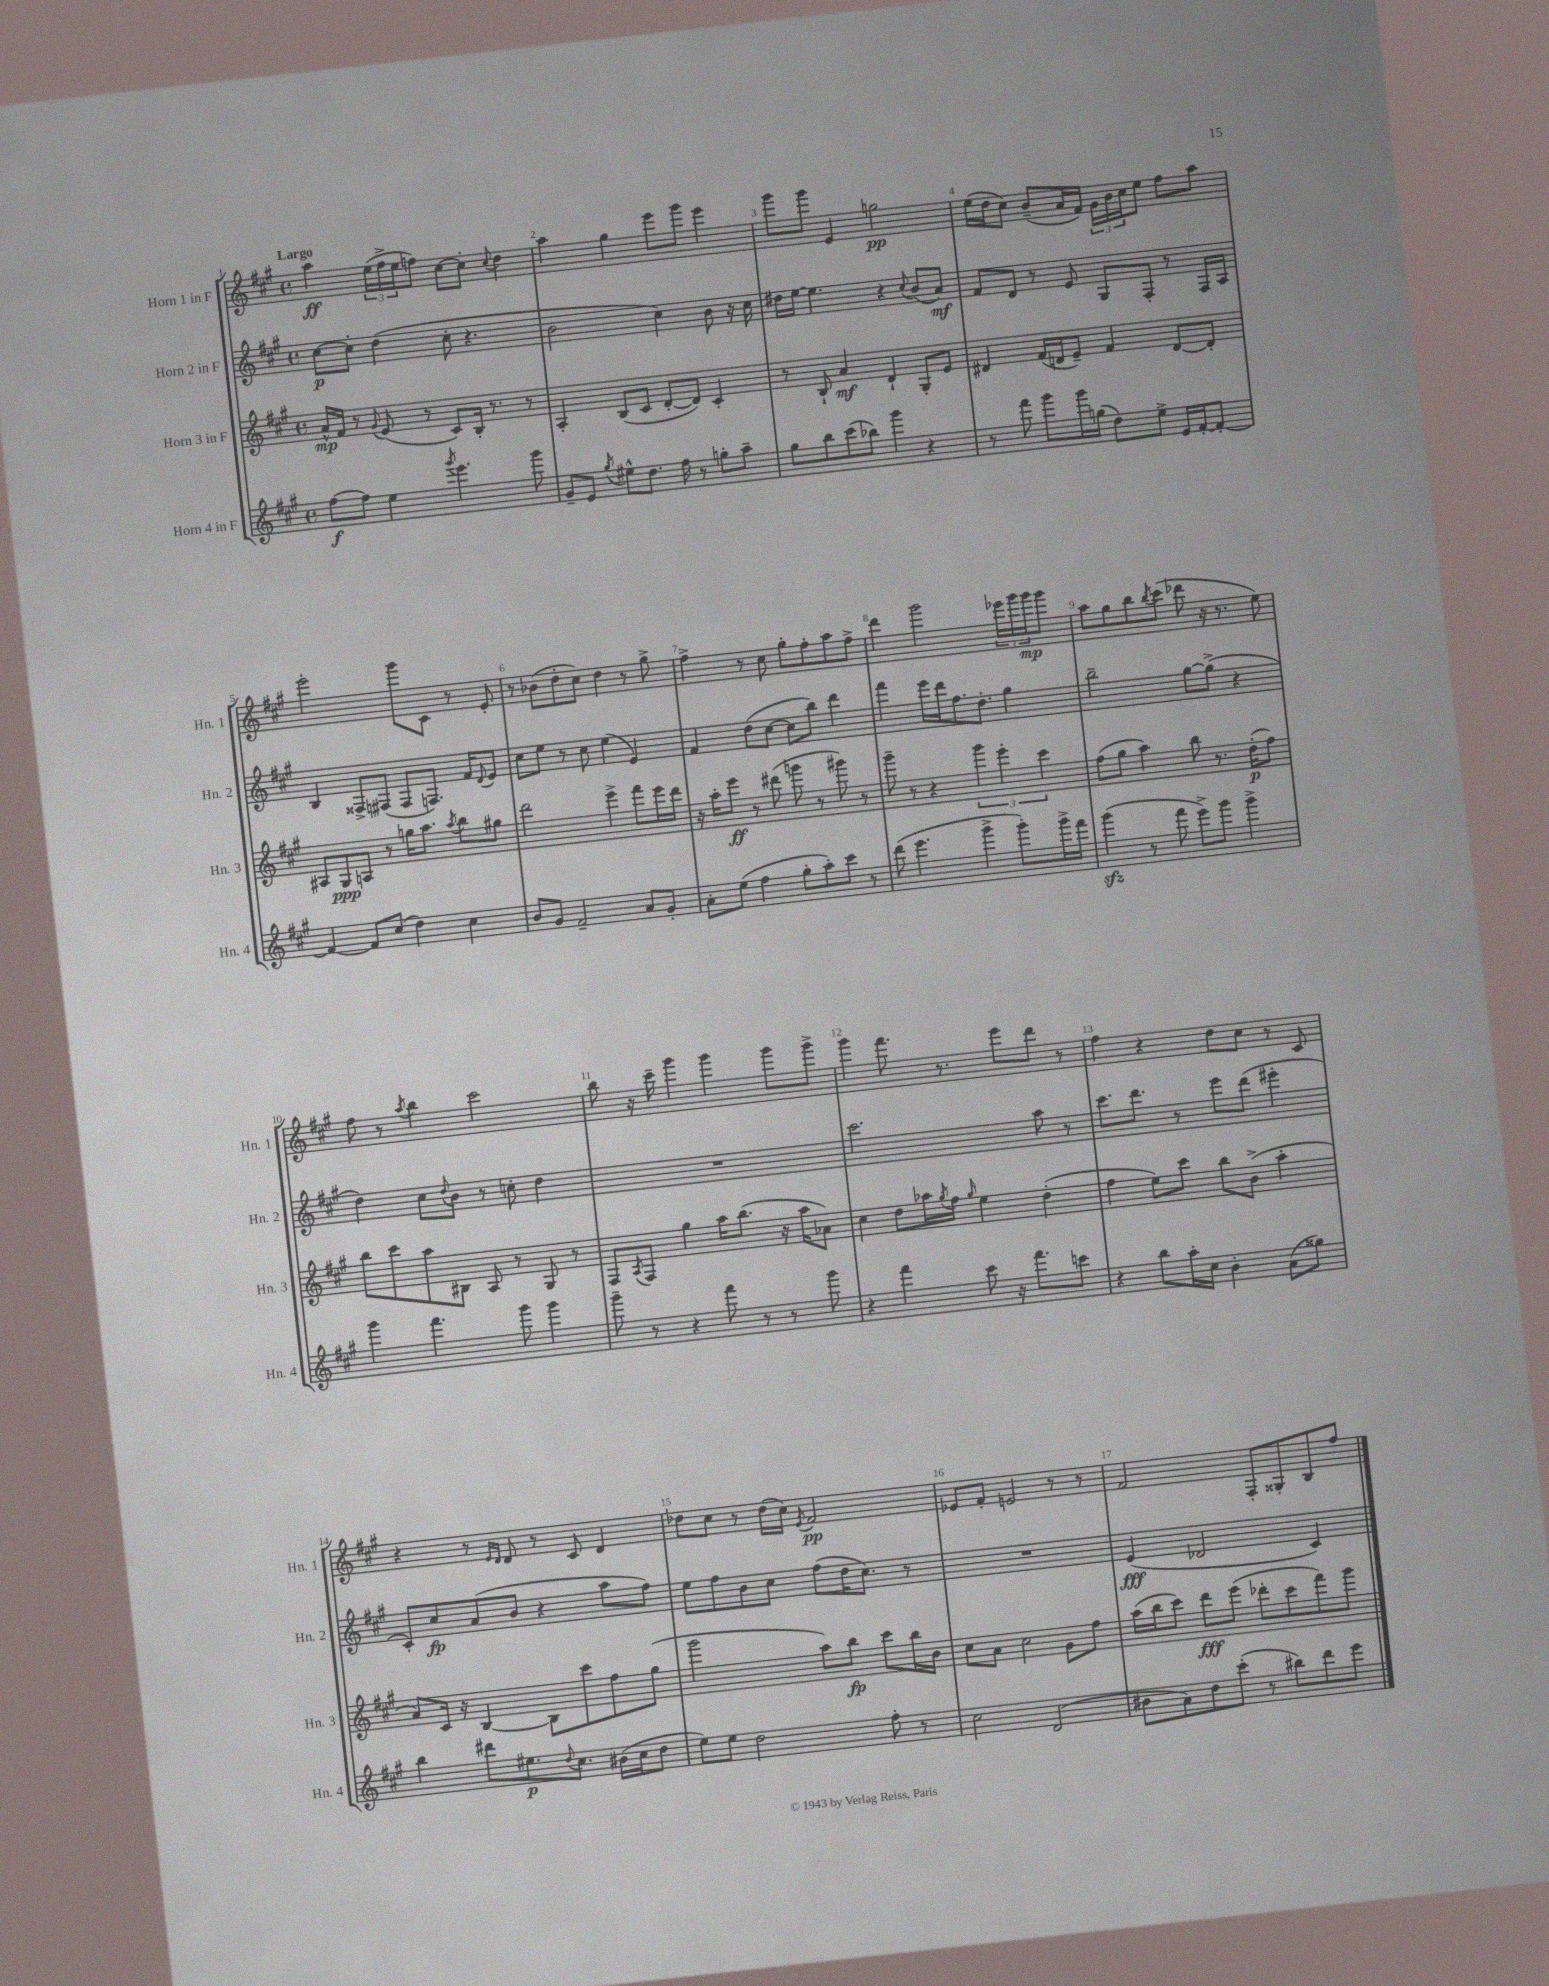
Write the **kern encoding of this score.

**kern	**dynam	**kern	**dynam	**kern	**dynam	**kern	**dynam
*part4	*part4	*part3	*part3	*part2	*part2	*part1	*part1
*staff4	*staff4	*staff3	*staff3	*staff2	*staff2	*staff1	*staff1
*I"Horn 4 in F	*	*I"Horn 3 in F	*	*I"Horn 2 in F	*	*I"Horn 1 in F	*
*I'Hn. 4	*	*I'Hn. 3	*	*I'Hn. 2	*	*I'Hn. 1	*
*clefG2	*	*clefG2	*	*clefG2	*	*clefG2	*
*k[f#c#g#]	*	*k[f#c#g#]	*	*k[f#c#g#]	*	*k[f#c#g#]	*
*M4/4	*	*M4/4	*	*M4/4	*	*M4/4	*
*met(c)	*	*met(c)	*	*met(c)	*	*met(c)	*
=1	=1	=1	=1	=1	=1	=1	=1
!	!	!	!	!	!	!LO:TX:a:B:t=Largo	!
[8ff#\L	f	16a^^/LL	mp	[8cc#\L	p	4aa\	ff
.	.	16f#/JJ	.	.	.	.	.
8ff#\J]	.	8r	.	8cc#'\J]	.	.	.
.	.	8qqg#/	.	.	.	.	.
4ee\	.	(8e/	.	(4dd\	.	(24ee\LL	.
.	.	.	.	.	.	24ff#^\	.
.	.	.	.	.	.	24ee\J	.
.	.	8r	.	.	.	8ffn\J)	.
8qggg#/	.	.	.	.	.	.	.
4.eee\	.	8c#/L)	.	8cc#'\	.	[8cc#\L	.
.	.	16B'/Jk	.	4.r	.	8cc#'\J]	.
.	.	8.r	.	.	.	.	.
.	.	.	.	.	.	8qqcc#/	.
.	.	.	.	.	.	4dd\	.
8ggg#\	.	8r	.	.	.	.	.
=2	=2	=2	=2	=2	=2	=2	=2
8g#~/L	.	4A'/	.	2b\	.	4aa\	.
8e/J	.	.	.	.	.	.	.
8qgg#/	.	.	.	.	.	.	.
8ee#X^^\L	.	(8B/L	.	.	.	4gg#\	.
8.dd\J	.	8c#/J	.	.	.	.	.
.	.	[8d'/L	.	4cc#\)	.	8eee\L	.
16ff#\	.	.	.	.	.	.	.
8r	.	8d/J])	.	.	.	8ggg#\J	.
8ggn'\L	.	4c#'/	.	8b\	.	4eee\	.
8aa~\J	.	.	.	16r	.	.	.
.	.	.	.	16cc#\	.	.	.
=3	=3	=3	=3	=3	=3	=3	=3
8gg#\L	.	8r	.	16dd#X\LL	.	8ggg#\L	.
.	.	.	.	[16ee\JJ	.	.	.
8bb\	.	8B`/	.	4.ee\]	.	8ggg#\J	.
(8ccc#\	.	4a/	mf	.	.	4e/	.
8bb-X\J)	.	.	.	.	.	.	.
4ggg#\	.	4d`/	.	4r	.	2ggn\	pp
.	.	.	.	8qqcc#/	.	.	.
4r	.	8G#'/L	.	(8b/L	.	.	.
.	.	8e/J	.	8a/J)	mf	.	.
=4	=4	=4	=4	=4	=4	=4	=4
8r	.	4d#X/	.	8f#/L	.	(16ee\LL	.
.	.	.	.	.	.	16dd\J	.
8fff#\	.	.	.	8d/J	.	8cc#\J)	.
8ggg#\L	.	(16f#/LL	.	8r	.	(8b~/L	.
.	.	16dn/J	.	.	.	.	.
16ggg#\L	.	8e~/J)	.	8e/	.	16a/L	.
(16ggn\JJ	.	.	.	.	.	16f#/JJ)	.
8dd\L)	.	4f#/	.	8G#/L	.	24g#\LL	.
.	.	.	.	.	.	24b\	.
.	.	.	.	.	.	24cc#\J	.
8ee^\J	.	.	.	8F#'/J	.	8ee\J	.
16e/LL	.	[8d/L	.	8r	.	8ff#\L	.
[16f#'/J	.	.	.	.	.	.	.
8f#'/J_	.	8d'/J]	.	16F#/LL	.	8aa\J	.
.	.	.	.	16A/JJ	.	.	.
!!LO:LB:g=z
=5	=5	=5	=5	=5	=5	=5	=5
4f#/_	.	8A#X/L	.	4B/	.	2eee'\	.
.	.	8G#/	ppp	.	.	.	.
8f#/L]	.	8An/J	.	8F##X^/L	.	.	.
(8cc#/J	.	8r	.	(8F#X/J	.	.	.
4dd\)	.	16ggn\KL	.	8F#/L	.	8ggg#\L	.
.	.	8.aa\J	.	.	.	.	.
.	.	.	.	8.Fn/J)	.	8c#\J	.
.	.	8qaa/	.	.	.	.	.
4cc#\	.	8bb\L	.	.	.	8r	.
.	.	.	.	16f#/KL	.	.	.
.	.	.	.	8qqd/	.	.	.
.	.	8gg#X\J	.	8e/J	.	8e'/	.
=6	=6	=6	=6	=6	=6	=6	=6
8b/L	.	2ddd\	.	8cc#\L	.	8r	.
8g#/J	.	.	.	8ee\J	.	(8b-X\L	.
2f#~/	.	.	.	8r	.	8dd'\	.
.	.	.	.	8cc#\	.	8cc#\J)	.
.	.	4eee^\	.	(4ee\	.	4dd\	.
8a/L	.	8fff#\L	.	4e/)	.	8r	.
8g#'/J	.	16eee\L	.	.	.	8gg#^\	.
.	.	16ddd\JJ	.	.	.	.	.
=7	=7	=7	=7	=7	=7	=7	=7
8a'\L	.	16r	.	4f#/	.	4ff#^\	.
.	.	16aa'\KL	.	.	.	.	.
(8ee\J	.	8eee\J	ff	.	.	.	.
4ff#\	.	8r	.	(8dd\L	.	8r	.
.	.	(8ddd#X\	.	[8cc#\J	.	8cc#\	.
8gg#'\L	.	8gggn\	.	8cc#\L]	.	8gg#'\L	.
8aa'\)	.	8r	.	8bb\J)	.	8ff#'\	.
8ccc#\J	.	8ggg#X\)	.	4ddd\	.	8aa\	.
8r	.	8r	.	.	.	8ff#^\J	.
=8	=8	=8	=8	=8	=8	=8	=8
(8ddd\	.	8ggg#~\	.	4fff#\	.	4ddd\	.
4.eee\	.	8r	.	.	.	.	.
.	.	4r	.	16eee\LL	.	2ggg#\	.
.	.	.	.	16ddd\J	.	.	.
.	.	.	.	8.ff#\	.	.	.
4ggg#^\	.	6ggg#\	.	.	.	.	.
.	.	.	.	8.dd'\J	.	.	.
.	.	6eee'\	.	.	.	.	.
8ggg#'\L)	.	.	.	4gg#\	.	24eee-X\LL	.
.	.	.	.	.	.	24ggg#\	.
.	.	6ccc#\	.	.	.	24ggg#\J	mp
16ggg#^\L	.	.	.	.	.	8ggg#\J	.
16fff#\JJ	.	.	.	.	.	.	.
=9	=9	=9	=9	=9	=9	=9	=9
(4ggg#zz\	.	(8ff#\L	.	2bb~\	.	8aa\L	.
.	.	8gg#\J	.	.	.	8gg#\	.
8r	.	4aa\)	.	.	.	8bb\	.
.	.	.	.	.	.	8qbb/	.
8fff#\	.	.	.	.	.	(8ccc#\J	.
8eee^\L)	.	8bb\	.	[8gg#\L	.	8ddd-X\	.
8ggg#\J	.	8.r	.	(8gg#^\J]	.	16r	.
.	.	.	.	.	.	8.r	.
4ggg#^\	.	.	.	4r	.	.	.
.	.	(16dd'\KL	p	.	.	.	.
.	.	8ff#\J)	.	.	.	8ee\)	.
!!LO:LB:g=z
=10	=10	=10	=10	=10	=10	=10	=10
4ggg#\	.	8bb\L	.	4dd\)	.	8ff#\	.
.	.	8ccc#\	.	.	.	8r	.
.	.	.	.	.	.	8qaa/	.
4.fff#\	.	8aa\	.	8cc#\L	.	4bb\	.
.	.	.	.	8qqdd/	.	.	.
.	.	8B#X\J	.	8b\J	.	.	.
.	.	8A/	.	8r	.	2ccc#\	.
8ggg#\	.	8r	.	8ccn'\	.	.	.
4ggg#\	.	8G#/	.	4dd\	.	.	.
.	.	8r	.	.	.	.	.
=11	=11	=11	=11	=11	=11	=11	=11
8ggg#~\	.	8F#/L	.	1r	.	8bb\	.
.	.	8qA/	.	.	.	.	.
8r	.	8F#/J	.	.	.	16r	.
.	.	.	.	.	.	16ccc#~\	.
4r	.	4gg#\	.	.	.	4ggg#\	.
8fff#\	.	16aa\KL	.	.	.	4ggg#\	.
.	.	(8.bb\J	.	.	.	.	.
8r	.	.	.	.	.	.	.
8r	.	16r	.	.	.	8ggg#\L	.
.	.	16aa\KL	.	.	.	.	.
8ggg#\	.	8a-X\J)	.	.	.	8ggg#^\J	.
=12	=12	=12	=12	=12	=12	=12	=12
4r	.	4cc#\	.	2.ccc#\	.	4ggg#\	.
4fff#\	.	8dd\L	.	.	.	8.fff#\	.
.	.	16aa-X\L	.	.	.	.	.
.	.	8qgg#/	.	.	.	.	.
.	.	16ff#\JJ	.	.	.	8.r	.
.	.	16qqgg#/	.	.	.	.	.
8ccc#\	.	4ee\	.	.	.	.	.
16r	.	.	.	.	.	8eee\L	.
8.fff#\L	.	.	.	.	.	.	.
.	.	(4dd'\	.	8aa\	.	8ddd\J	.
8cccn\J	.	.	.	8r	.	8r	.
=13	=13	=13	=13	=13	=13	=13	=13
4r	.	4ff#\	.	8.ccc#\L	.	4ff#\	.
.	.	.	.	8.ddd\J	.	.	.
8bb\L	.	8ee\L)	.	.	.	4r	.
16aa'\L	.	8ccc#\J	.	8r	.	.	.
16cc#\JJ	.	.	.	.	.	.	.
4b'\	.	8bb\L	.	8eee\L	.	8dd\L	.
.	.	(8b^\J	.	(8ddd\J	.	8cc#\J	.
(8a\L	.	4aa'\	.	4eee#X'\	.	8r	.
8gg##X\J)	.	.	.	.	.	8c#/	.
!!LO:LB:g=z
=14	=14	=14	=14	=14	=14	=14	=14
4bb\	.	8a/L)	.	8c#'/L)	.	4r	.
.	.	16c#/Jk	.	8cc#/	fp	.	.
.	.	16r	.	.	.	.	.
8ddd#X\L	.	[4B/	.	(8a/	.	8r	.
.	.	.	.	.	.	16qqe/LL	.
.	.	.	.	.	.	16qqd/JJ	.
8.ee#X\	p	.	.	8b/J	.	8d/	.
.	.	8B\L]	.	4r	.	8r	.
8qqdd/	.	.	.	.	.	.	.
8.cc#\J	.	.	.	.	.	.	.
.	.	8ccc#\	.	.	.	8c#/	.
(16b#X\LL	.	8ff#\	.	8aa\L	.	4d/	.
16cc#\J	.	.	.	.	.	.	.
8dd\J	.	(8gg#\J	.	8ff#\J)	.	.	.
=15	=15	=15	=15	=15	=15	=15	=15
8ee\L)	.	2ggg#\	.	8ee\L	.	8dd-X\L	.
8ee\J	.	.	.	8ff#\	.	8cc#\J	.
2dd\	.	.	.	8b\	.	8r	.
.	.	.	.	8cc#\J	.	(16dd-\LL	.
.	.	.	.	.	.	16cc#\JJ)	.
.	.	.	.	.	.	8qe/	.
.	.	8aa\L)	.	(8ff#\L	.	2f#/	pp
.	.	8bb\J	fp	16dd\K	.	.	.
.	.	.	.	8.cc#\J)	.	.	.
8ff#'\	.	8ccc#\L	.	.	.	.	.
8r	.	16bb\L	.	8r	.	.	.
.	.	16b\JJ	.	.	.	.	.
=16	=16	=16	=16	=16	=16	=16	=16
2cc#\	.	8cc#\L	.	1r	.	8e-X/L	.
.	.	8a\J	.	.	.	8f#'/J	.
.	.	2cc#\	.	.	.	2en/	.
(2d/	.	.	.	.	.	.	.
.	.	8g#\L	.	.	.	8r	.
.	.	8ff#\J	.	.	.	8r	.
=17	=17	=17	=17	=17	=17	=17	=17
8b#X\L	.	(16aa\LL	.	(4e/	fff	2f#/	.
.	.	16bb\J	.	.	.	.	.
8a\)	.	8ccc#\J)	.	.	.	.	.
8dd\	.	8ddd\L	fff	2d-X/	.	.	.
(8ccc#'\J	.	(8eee\J	.	.	.	.	.
8r	.	8ddd-X'\L	.	.	.	8F#'/L	.
8bb#X\L)	.	8ccc#\	.	.	.	8G##X'/	.
8ddd\	.	8fff#\)	.	4c#/)	.	8B/	.
8eee\J	.	8ggg#\J	.	.	.	8ff#/J	.
==	==	==	==	==	==	==	==
*-	*-	*-	*-	*-	*-	*-	*-
